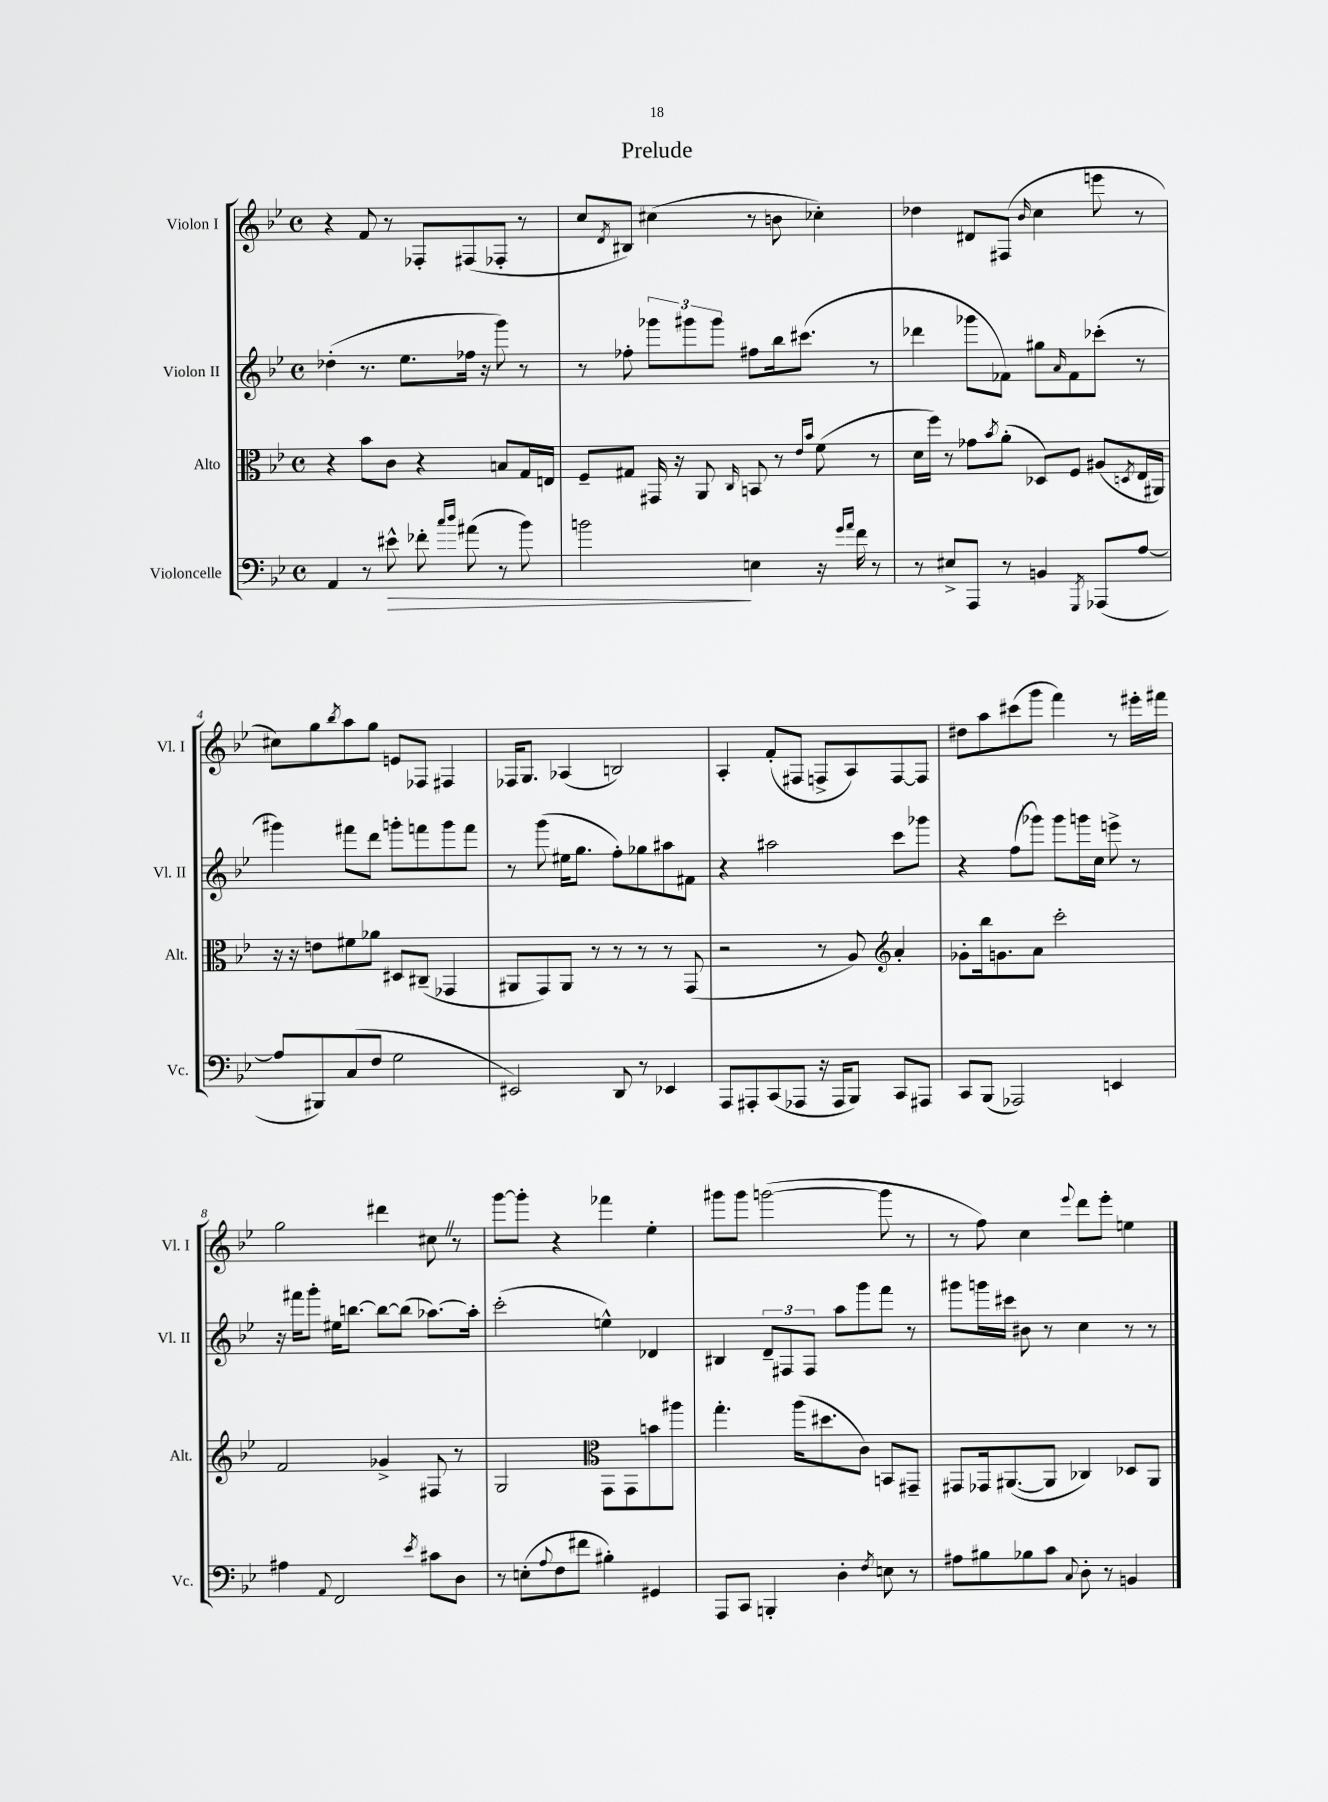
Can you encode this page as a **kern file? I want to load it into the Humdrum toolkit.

**kern	**kern	**kern	**kern
*staff4	*staff3	*staff2	*staff1
*clefF4	*clefC3	*clefG2	*clefG2
*k[b-e-]	*k[b-e-]	*k[b-e-]	*k[b-e-]
*M4/4	*M4/4	*M4/4	*M4/4
*met(c)	*met(c)	*met(c)	*met(c)
4AA/	4r	(4dd-'\	4r
8r	8b-\L	8.r	8f/
8e#^^\	8c\J	.	8r
.	.	8.ee-\L	.
8f-'\	4r	.	8F-'/L
16qqcc/LL	.	.	.
16qqdd/JJ	.	.	.
(8a#\	.	16ff-\Jk	(8F#/
.	.	16r	.
8r	8B/L	8ggg\)	8F-'/J
8b-\)	16G/L	8r	8r
.	16E/JJ	.	.
=	=	=	=
2b\	8F~/L	8r	8cc/L
.	.	.	8qd/
.	8G#/J	8ff-'\	8B#/J)
.	16GG#/	12ggg-\L	(4cc#\
.	16r	.	.
.	.	12ggg#\	.
.	8AA/	.	.
.	.	12ggg#\J	.
.	16qqC/	.	.
4E\	8BB/	8ff#\L	8r
.	8r	16bb-\k	8b\
.	.	(8.ccc#\J	.
.	16qqe-/LL	.	.
.	16qqb-/JJ	.	.
16r	(8f\	.	4cc-'\)
16qqg/LL	.	.	.
16qqa/JJ	.	.	.
16f\	.	.	.
8r	8r	8r	.
=	=	=	=
8r	16d\LL	4ddd-\	4dd-\
.	16ff\JJ)	.	.
8E#^/L	8r	.	.
8AAA/J	8g-\L	8ggg-\L	8d#/L
.	8qb-/	.	.
8r	(8a'\J	8f-\J)	(8F#/J
.	.	.	16qqb-/
4BB/	8D-/L)	8gg#\L	4cc\
.	.	16qqa/	.
.	8F/J	8f-\	.
8qGGG/	.	.	.
(8AAA-/L	(8A#/L	(8ccc-'\J	8eee\
.	8qD/	.	.
[8A/J	16E-/L	8r	8r
.	16AA#/JJ)	.	.
=	=	=	=
8A/]L	16r	4ggg#\)	8cc#\L)
.	16r	.	.
8BBB#/)	8e\L	.	8gg\
.	.	.	8qbb-/
(8C/	8f#\	8fff#\L	8aa\
8F/J	8a-\J	8ddd\J	8gg\J
2G\	8D#/L	8ggg'\L	8e/L
.	(8C#~/J	8fff\	8F-/J
.	4GG-/	8ggg\	4F#/
.	.	8fff\J	.
=	=	=	=
2EE#/)	8AA#/L	8r	16F-/LK
.	.	.	8.G/J
.	8GG/)	(8ggg\	.
.	8AA#/J	16ee#\LK	(4A-/
.	.	8.gg\J	.
.	8r	.	.
8DD/	8r	8ff'\L)	2B/)
8r	8r	8gg-\	.
4EE-/	8r	8aa#\	.
.	(8GG/	8f#\J	.
=	=	=	=
8AAA/L	2r	4r	4A'/
8AAA#'/	.	.	.
(8CC/	.	2aa#\	(8f'/L
8AAA-/J	.	.	8F#/J
16r	8r	.	8F^/L
16AAA-/LK	.	.	.
8BBB-/J)	8A/)	.	8A/)
*	*clefG2	*	*
8CC/L	4a'/	8ccc\L	[8F/
8AAA#/J	.	8ggg-\J	8F/]J
=	=	=	=
8CC/L	8g-'\L	4r	8dd#\L
(8BBB-/J	16bb-\k	.	8aa\
.	8.g\	.	.
2AAA-/)	.	(8ff\L	(8ccc#\
.	8a\J	8ggg-\J)	8ggg\J
.	2ccc'\	8ggg-\L	4fff\)
.	.	16ggg\L	.
.	.	16cc\JJ	.
4EE/	.	8eee^\	8r
.	.	8r	16eee#'\LL
.	.	.	16fff#\JJ
=	=	=	=
4A#\	2f/	16r	2gg\
.	.	16fff#\LK	.
.	.	8ggg'\J	.
8qqAA/	.	.	.
2FF/	.	16ee#\LK	.
.	.	[8.bb\J	.
.	4g-^/	8bb\_L	4ddd#\
.	.	(8bb\]J	.
8qe-/	.	.	.
8c#\L	8F#/	[8.aa-\L)	8cc#\
8D\J	8r	.	8r
.	.	16aa-'\]Jk	.
=	=	=	=
8r	2G/	(2ccc'\	[8ggg\L
(8E'\L	.	.	8ggg'\]J
8qqA/	.	.	.
8F\	.	.	4r
8f#\J	.	.	.
*	*clefC3	*	*
4B#'\)	8GG\L	4ee^^\)	4fff-\
.	8GG\	.	.
4GG#/	8b\	4d-/	4ee-'\
.	8aa#\J	.	.
=	=	=	=
8AAA/L	4.gg'\	4B#/	8ggg#\L
8CC/J	.	.	8ggg#\J
4BBB'/	.	12d~/L	([2ggg\
.	.	12F#/	.
.	(16aa\LK	.	.
.	.	12F#/J	.
.	8.dd#\	.	.
4D'\	.	8aa\L	.
.	8c\J)	8ggg\	.
8qF/	.	.	.
8E\	8BB/L	8fff\J	8ggg\]
8r	8GG#~/J	8r	8r
=	=	=	=
8A#\L	8GG#/L	8ggg#\L	8r
8B#\	16GG-/k	16ggg\L	8ff\)
.	([8.AA#/	16ccc#\JJ	.
8B-\	.	8b#\	4cc\
8c\J	8AA#/]J	8r	.
8qqC/	.	.	8qqeee-/
8D'\	4C-/)	4cc\	8ddd\L
8r	.	.	8eee-'\J
4BB/	8D-/L	8r	4ee\
.	8AA#/J	8r	.
==	==	==	==
*-	*-	*-	*-
